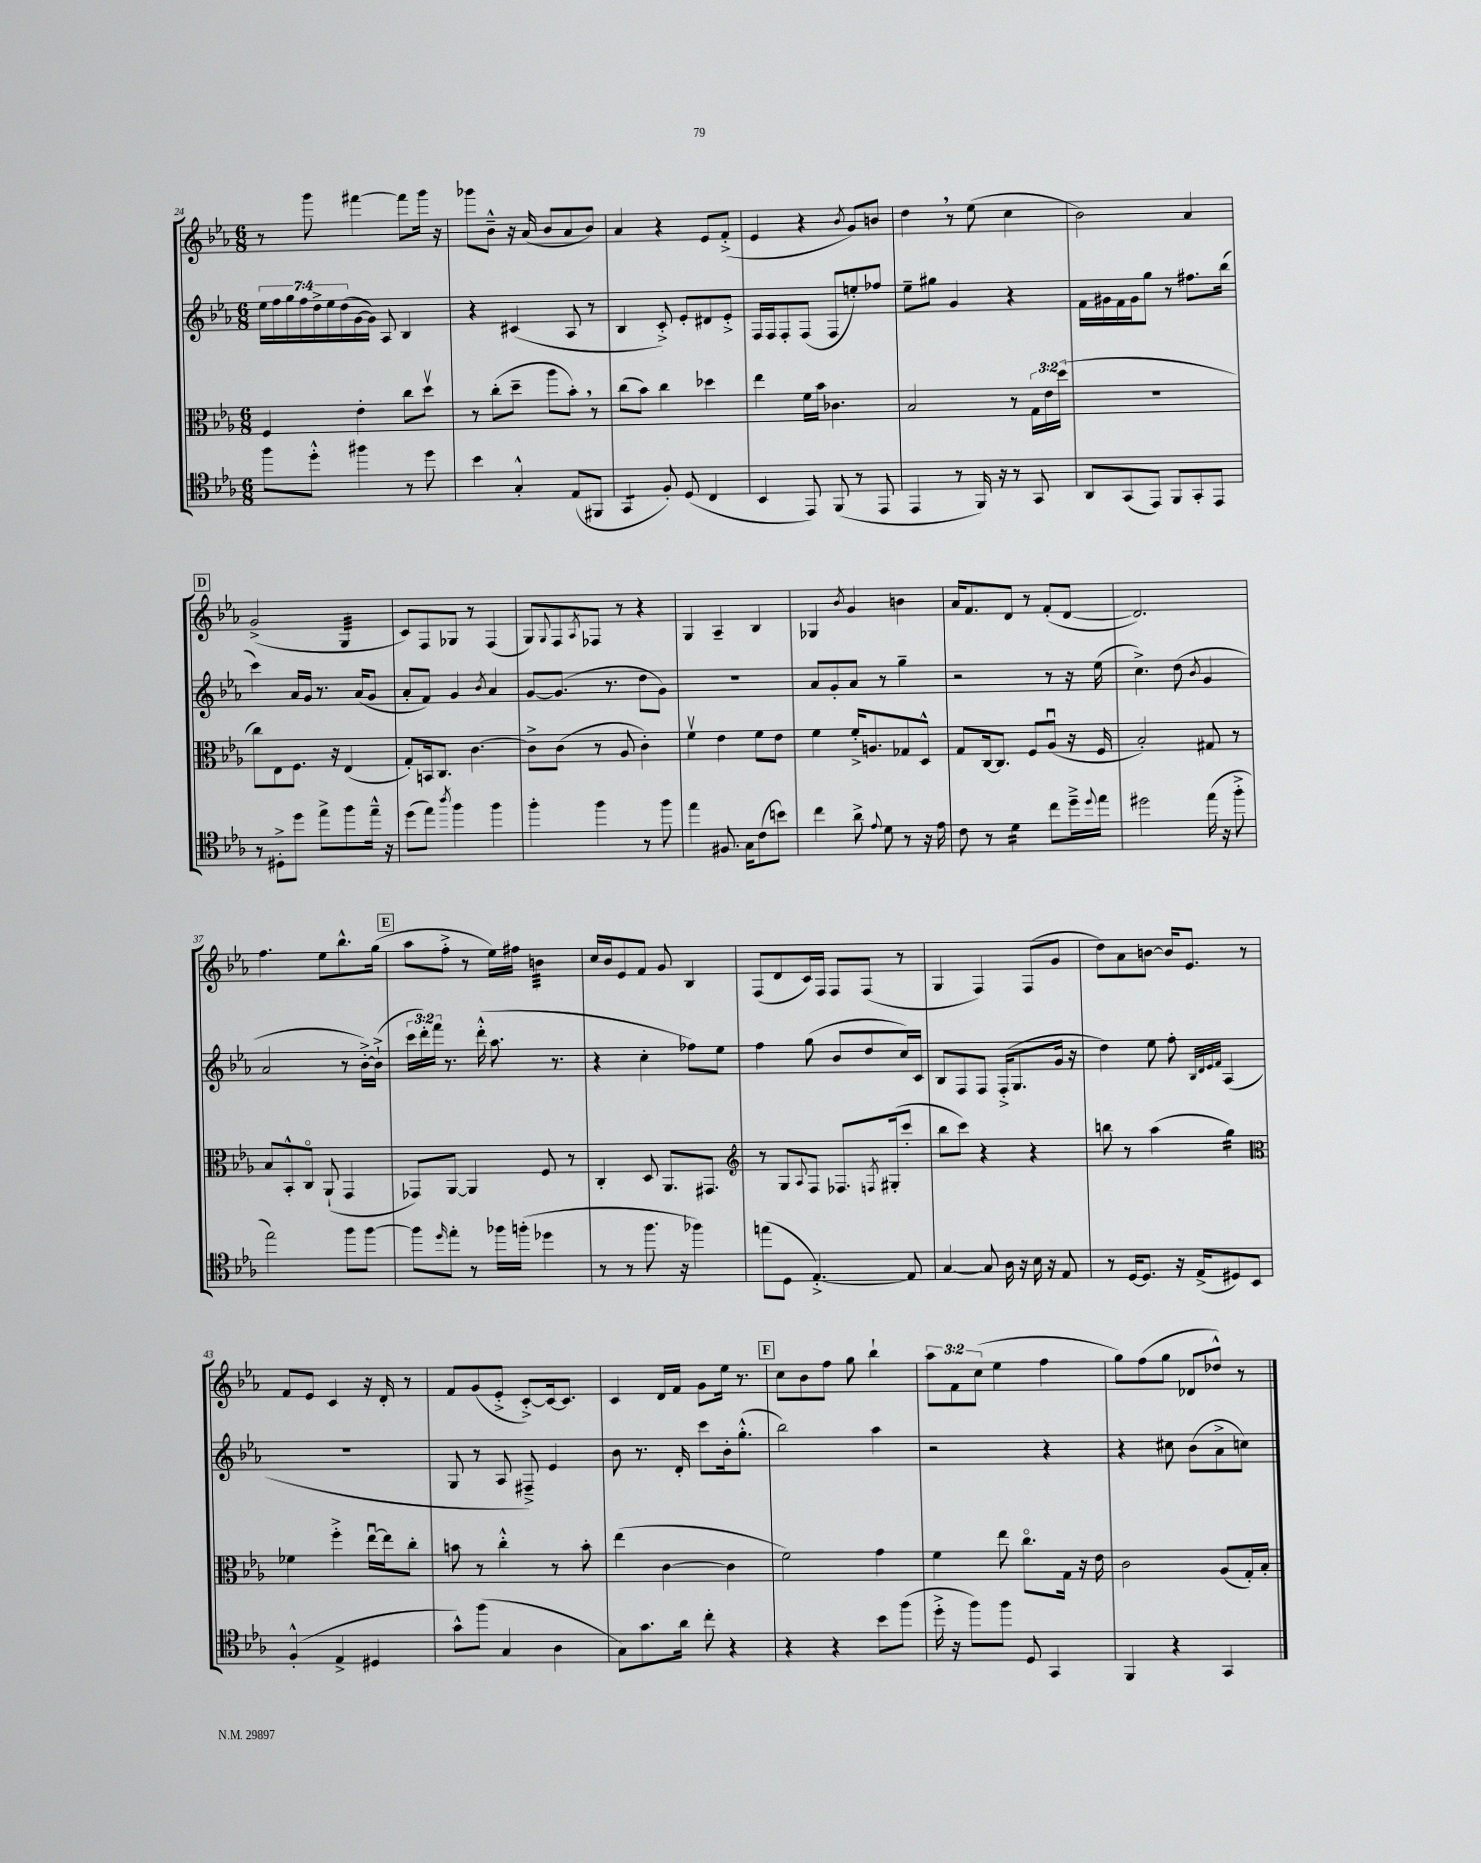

**kern	**kern	**kern	**kern
*staff4	*staff3	*staff2	*staff1
*clefC4	*clefC3	*clefG2	*clefG2
*k[b-e-a-]	*k[b-e-a-]	*k[b-e-a-]	*k[b-e-a-]
*M6/8	*M6/8	*M6/8	*M6/8
8ff\L	4F/	28ee-\LL	8r
.	.	28ff\	.
.	.	28gg\	.
.	.	28ff\	.
8dd'^^\J	.	.	8ggg\
.	.	28dd^\	.
.	.	28ee-\	.
.	.	(28dd\	.
4ff#\	4e-'\	[16g\	[4fff#\
.	.	16g\]JJ)	.
.	.	8A-/	.
8r	8cc\L	4B-/	8fff#\]L
8dd\	8ddv\J	.	16ggg\Jk
.	.	.	16r
=	=	=	=
4b-\	8r	4r	8ggg-\L
.	(8cc'\L	.	8b-~^^\J
4G'^^/	8dd~\J	(4c#/	16r
.	.	.	(16a-/
.	8aa-\L	.	8b-/L
(8E-/L	8b-'\J)	8A-/	8a-/
8FF#/J	8r	8r	8b-/J)
=	=	=	=
4GG/	(8cc\L	4B-/	4a-/
.	8b-\J)	.	.
8F'/)	4cc\	8c'^/)	4r
(8D/	.	8e-'/L	.
4C/	4dd-\	8d#/	8e-/L
.	.	8e-'^/J	(8f'^/J
=	=	=	=
4BB-/	4ee-\	16F/LL	4e-/
.	.	16F/J	.
.	.	8F'/	.
8EE-/)	16f\LL	(8F/J	4r
.	16b-\JJ	.	.
(8FF/	4.c-\	8F/L	.
.	.	.	8qb-/
8r	.	8ee'/)	8g/L)
8EE-/	.	8ff-/J	8b/J
=	=	=	=
4EE-/	2B-/	8ee-~\L	4dd\
.	.	8gg#\J	.
8r	.	4g/	8r
16FF/)	.	.	(8ee-\
16r	.	.	.
8r	8r	4r	4cc\
8GG/	24G\LL	.	.
.	24e-\	.	.
.	(24dd\JJ	.	.
=	=	=	=
8AA-/L	2.r	16f\LL	2b-\)
.	.	16g#\	.
(8GG/	.	16f\	.
.	.	16g#\J	.
8EE-/J)	.	8gg\J	.
8FF/L	.	8r	.
8GG'/	.	8.ff#\L	4a-/
8EE-/J	.	.	.
.	.	(16bb-\Jk	.
=	=	=	=
8r	8cc\L)	4ccc\)	(2g^/
8D#'^\L	8E-\	.	.
8dd\J	8.F\J	16a-/LL	.
.	.	16g/JJ	.
8ee-^\L	.	8.r	.
.	16r	.	.
8ff\	(4E-/	.	4G/
.	.	(16a-/LK	.
16ee-~^^\Jk	.	8g/J	.
16r	.	.	.
=	=	=	=
(8dd\L	8G'/L)	8a-'/L	8c/L)
8ee-\J)	16BB/k	8f/J)	8F/
.	8.C/J	.	.
8qaa-/	.	.	.
4ff\	.	4g/	8G-/J
.	[4.c\	.	8r
.	.	8qb-/	.
4ff\	.	4a-/	(4F/
=	=	=	=
4ff'\	8c^\]L	[8g/L	8G/L)
.	.	.	8qqG/
.	(8c\J	(8.g/]J	8F/
.	.	.	8qA-/
4ff\	8r	.	8F-/J
.	.	8.r	.
.	8A-/	.	8r
8r	4c'\)	8dd\L	4r
8ff\	.	8g\J)	.
=	=	=	=
4ee-\	4fv\	2.r	4G/
8.F#/	4e-\	.	4A-~/
16G\LK	.	.	.
(8c\	8f\L	.	4B-/
8b\J)	8e-\J	.	.
=	=	=	=
4cc\	4f\	8a-/L	4G-/
.	.	8g'/	.
.	.	.	8qb-/
8a-^\	16f'^/LK	8a-/J	4g/
.	8.A/	.	.
8qqe-/	.	.	.
8d\	.	8r	.
8r	8G-/	4gg~\	4b\
16r	8D^^/J	.	.
16e-\	.	.	.
=	=	=	=
8c\	8G/L	2r	16a-/LK
.	.	.	8.f/
8r	[16C/k	.	.
.	8.C/]J	.	.
4d\	.	.	8d/J
.	8F/L	.	8r
8cc\L	(8A-u/J	8r	(8f'/L
16dd~^\L	16r	16r	[8d/J
8qqdd/	.	.	.
16ee-\JJ	16F/	(16ee-\	.
=	=	=	=
2dd#\	2B-'/)	4.cc^\)	2.d/])
.	.	(8dd\	.
.	.	8qb-/	.
(16ee-\	8G#/	4g/	.
16r	.	.	.
8ff'^\	8r	.	.
=	=	=	=
2ee-\)	8B-/L	2a-/	4.ff\
.	8BB-'^^/	.	.
.	8Co/J	.	.
.	(8AA-`/	.	8ee-\L
8ff\L	4GG/	8r	8.bb-^^\
[8ff\J	.	[16b-'^\LL)	.
.	.	(16b-`^\]JJ	(16gg\Jk
=	=	=	=
8ff\]L	8GG-/L)	24ccc\LL	8aa-\L
.	.	24ddd'\)	.
.	.	24fff\JJ	.
16qqdd/	.	.	.
8ee-'\J	[8AA-/J	8.r	8ff'^\J
8r	4AA-/]	.	8r
.	.	(16ddd'^^\	.
16ff-\LL	.	8.aa-\	16ee-\LL)
(16ff'\JJ	.	.	16ff#\JJ
4dd-\	8F/	.	4b\
.	.	8.r	.
.	8r	.	.
=	=	=	=
8r	4C'/	4r	16cc/LL
.	.	.	16b-/J
8r	.	.	8e-/
8.ff\	8D/	4cc'\	8f/J
.	8.AA-/L	.	8g/
16r	.	.	.
4ff-\)	.	8ff-\L)	4B-/
.	8.GG#/J	.	.
.	.	8ee-\J	.
=	=	=	=
*	*clefG2	*	*
(8ee\L	8r	4ff\	(8F/L
8D\J	8G/L	.	8d/
.	8qqA-/	.	.
[4.E-'^/)	8F/J	(8gg\	16c/L)
.	.	.	16F/JJ
.	8.F-/L	8b-/L	8F/L
.	.	8dd/	(8F/J
.	8qF/	.	.
.	(16G#'/k	.	.
8E-/]	8ccc'/J	16cc/L)	8r
.	.	16c/JJ	.
=	=	=	=
[4G/	8bb-\L	8B-/L	4G/
.	8ccc\J)	8F/	.
8G/]	4r	8F/J	4F/)
16A-\	.	(16F'^/LK	.
16r	.	8.G/	.
16B-\	4r	.	(8F/L
16r	.	.	.
8E-/	.	16g/Jk	8g/J
.	.	16r	.
=	=	=	=
8r	8bb\	4dd\)	8dd\L)
[16D/LK	8r	.	8a-\
8.D/]J	.	.	.
.	(4aa-\	8ee-\	[8b\J
16r	.	8ff'\	16b/]LK
(16E-^/LK	.	.	8.e-/J
.	.	32qqB-/LLL	.
.	.	32qqd/	.
.	.	32qqe-/	.
.	.	32qqf/JJJ	.
8D#/)	4gg\)	(4A-/	.
8BB-/J	.	.	8r
=	=	=	=
*	*clefC3	*	*
(4F'^^/	4f-\	2.r	8f/L
.	.	.	8e-/J
4E-^/	4ff'^\	.	4c/
4D#/	[16ee-u\LL	.	16r
.	16ee-\]J	.	16d'/
.	8cc'\J	.	8r
=	=	=	=
8g^^\L)	8b\	8G/	8f/L
(8ff\J	8r	8r	(8g/
4G/	4cc'^^\	8A-/	8e-'^/J
.	.	8F#~^/)	[8c'^/L)
4A-\	8r	4e-/	16c/_k
.	.	.	8.c/]J
.	8b'\	.	.
=	=	=	=
8G\L)	(4ee-\	8b-\	4c/
8.g\	.	8.r	.
.	[4c\	.	16d/LL
16a-\Jk	.	16d'/	16f/JJ
8cc'\	.	8ccc\L	8g\L
4r	4c\]	16b-'\k	16ee-\Jk
.	.	(8.gg'^^\J	8.r
=	=	=	=
4r	2f\)	2bb-\)	8cc\L
.	.	.	8b-\
4r	.	.	8ff\J
.	.	.	8gg\
8b-\L	4g\	4aa-\	4bb-`\
(8ff\J	.	.	.
=	=	=	=
16dd'^\	4f\	2r	12aa-\L
16r	.	.	.
.	.	.	12f\
8ff\L)	.	.	.
.	.	.	(12cc\J
8ff\J	8ee-\	.	4ee-\
8D/	8.cco\L	.	.
4GG/	.	4r	4ff\
.	16G\Jk	.	.
.	16r	.	.
.	16e-\	.	.
=	=	=	=
4FF/	2c\	4r	8gg\L)
.	.	.	(8ff\
4r	.	8cc#\	8gg\J
.	.	(8b-\L	8d-/L
4GG/	(8A-/L	8a-^\	8dd-^^/J)
.	16G'/L)	8cc\J)	8r
.	16B-'/JJ	.	.
==	==	==	==
*-	*-	*-	*-
